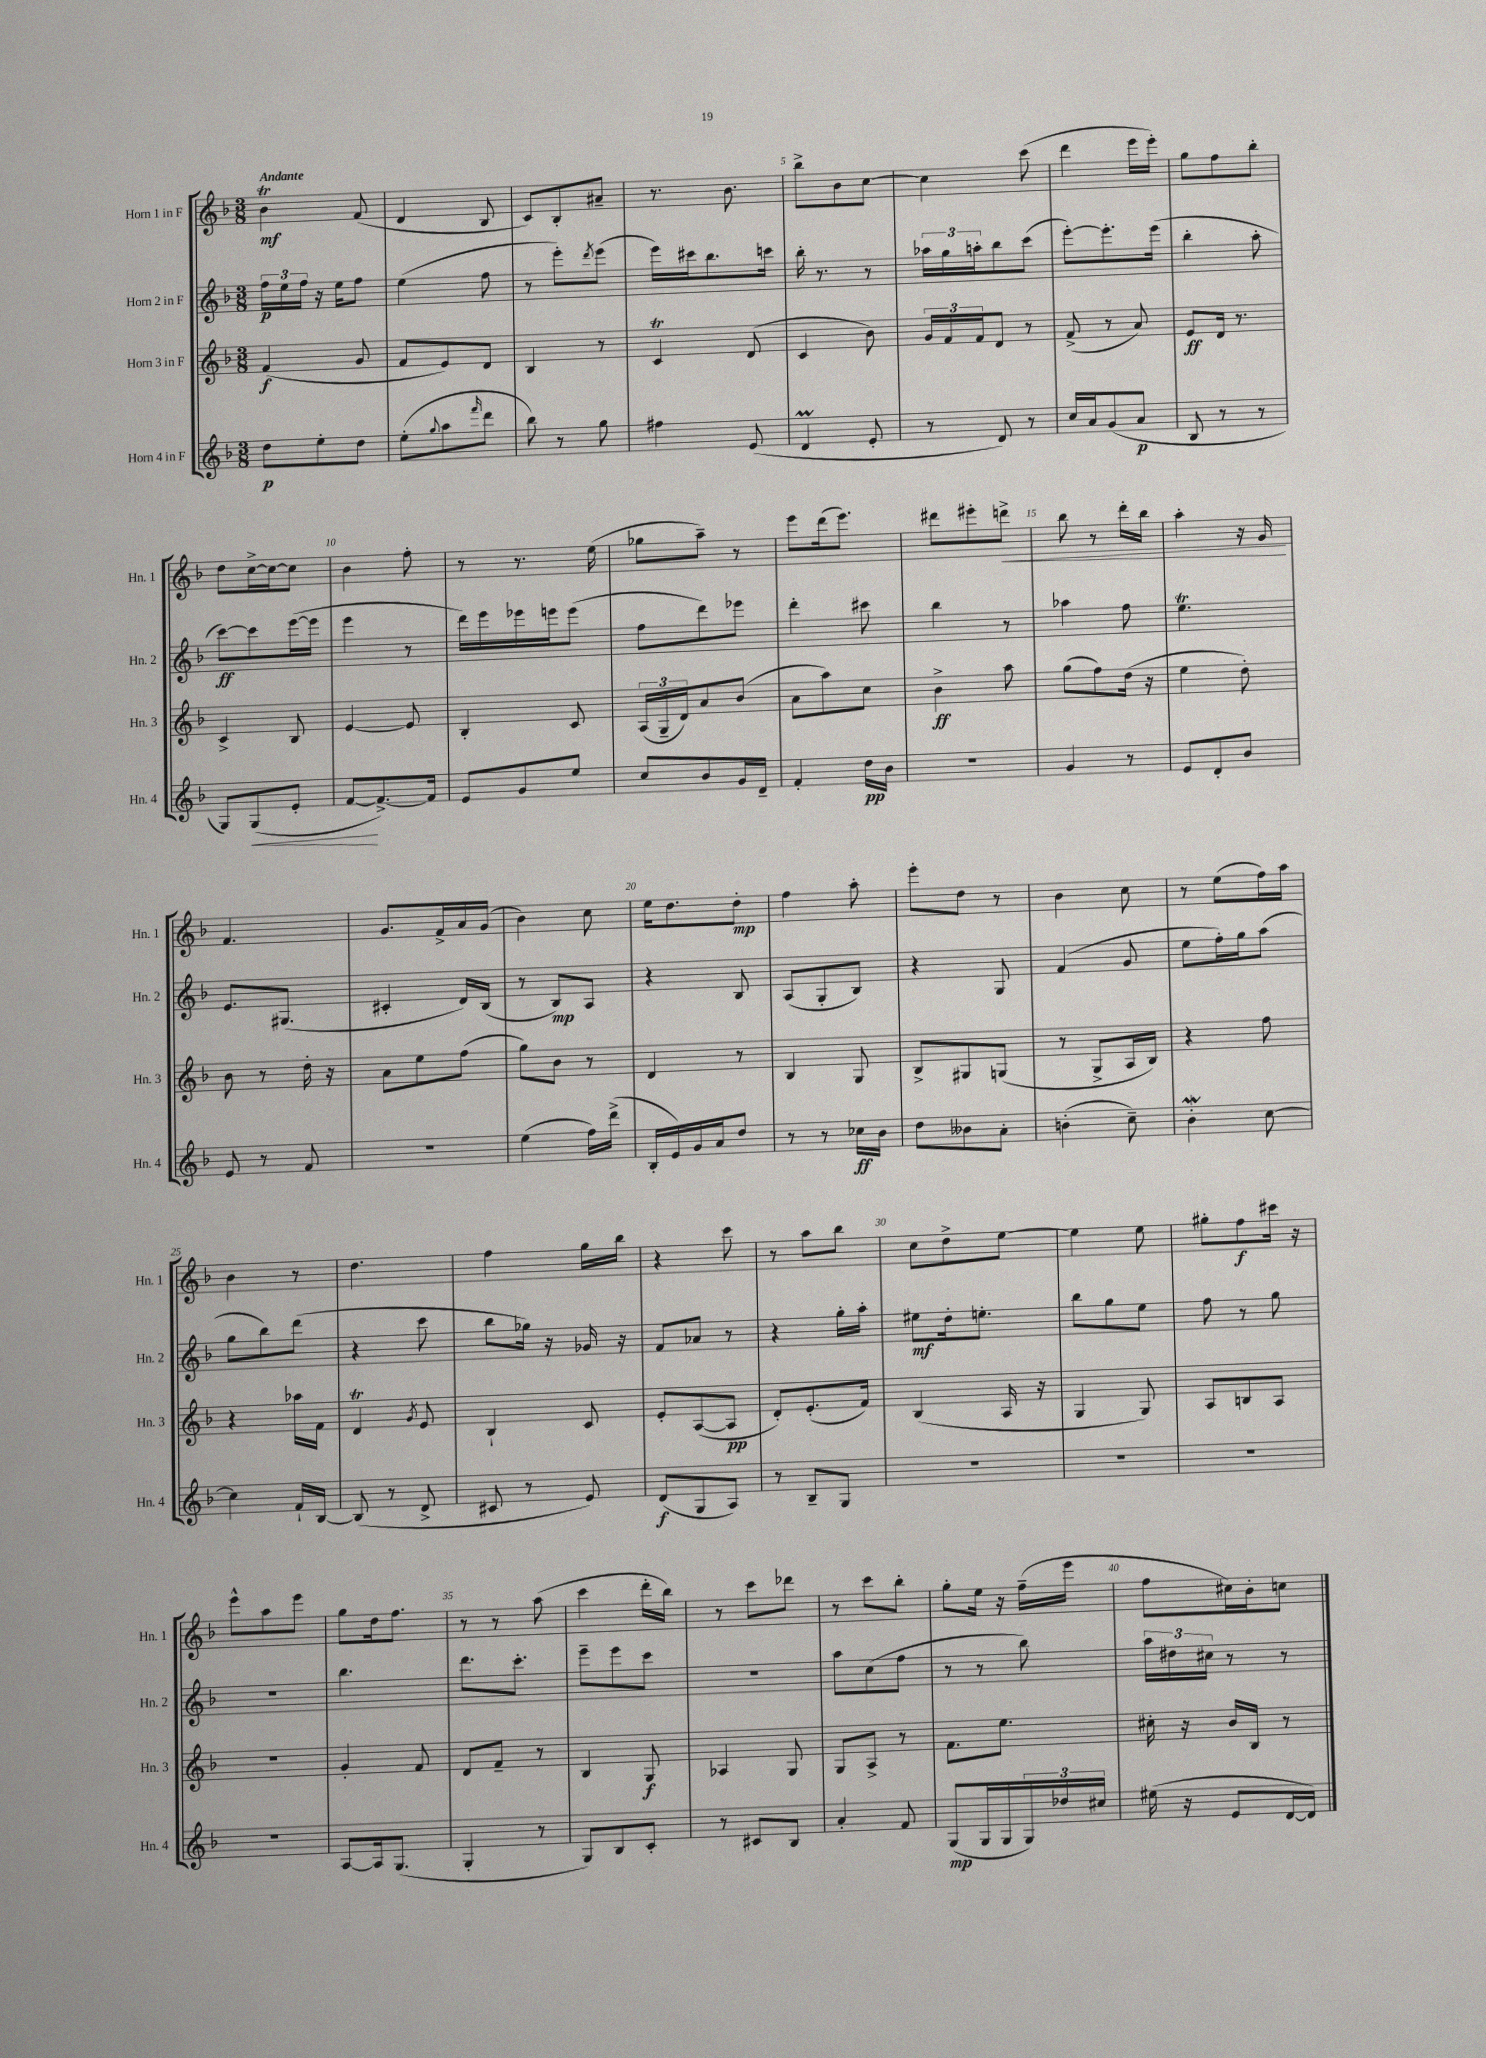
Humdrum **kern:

**kern	**dynam	**kern	**dynam	**kern	**dynam	**kern	**dynam
*part4	*part4	*part3	*part3	*part2	*part2	*part1	*part1
*staff4	*staff4	*staff3	*staff3	*staff2	*staff2	*staff1	*staff1
*I"Horn 4 in F	*	*I"Horn 3 in F	*	*I"Horn 2 in F	*	*I"Horn 1 in F	*
*I'Hn. 4	*	*I'Hn. 3	*	*I'Hn. 2	*	*I'Hn. 1	*
*clefG2	*	*clefG2	*	*clefG2	*	*clefG2	*
*k[b-]	*	*k[b-]	*	*k[b-]	*	*k[b-]	*
*M3/8	*	*M3/8	*	*M3/8	*	*M3/8	*
=1	=1	=1	=1	=1	=1	=1	=1
!	!	!	!	!	!	!LO:TX:a:B:t=Andante	!
8dd\L	p	(4f/	f	24ff\LL	p	4b-T\	mf
.	.	.	.	24ee\	.	.	.
.	.	.	.	24ff\JJ	.	.	.
8ee'\	.	.	.	16r	.	.	.
.	.	.	.	16ee\KL	.	.	.
8dd\J	.	8g/	.	8ff\J	.	(8f/	.
=2	=2	=2	=2	=2	=2	=2	=2
(8ee'\L	.	8f/L	.	(4ee\	.	4d/	.
8qqgg/	.	.	.	.	.	.	.
8aa\	.	8e/)	.	.	.	.	.
16qqfff/	.	.	.	.	.	.	.
8ddd\J	.	8d/J	.	8ff\	.	8B-/	.
=3	=3	=3	=3	=3	=3	=3	=3
8bb-\)	.	4B-/	.	8r	.	8c/L)	.
8r	.	.	.	8eee'\L)	.	8B-'/	.
.	.	.	.	8qddd/	.	.	.
8gg\	.	8r	.	(8eee\J	.	8a#X~/J	.
=4	=4	=4	=4	=4	=4	=4	=4
4ff#X\	.	4cT/	.	16eee\LL)	.	8.r	.
.	.	.	.	16ccc#X\J	.	.	.
.	.	.	.	8.bb-\	.	.	.
.	.	.	.	.	.	8.b-\	.
(8e/	.	(8d/	.	.	.	.	.
.	.	.	.	16cccn\Jk	.	.	.
=5	=5	=5	=5	=5	=5	=5	=5
4dM/	.	4c/	.	16bb-'\	.	8bb-^\L	.
.	.	.	.	8.r	.	.	.
.	.	.	.	.	.	8b-\	.
8e'/	.	8b-\)	.	8r	.	[8cc\J	.
=6	=6	=6	=6	=6	=6	=6	=6
8r	.	24g/LL	.	24aa-X\LL	.	4cc\]	.
.	.	24f/	.	24gg\	.	.	.
.	.	24f/J	.	24aan'\J	.	.	.
8d/)	.	8d/J	.	8bb-\	.	.	.
8r	.	8r	.	(8ccc\J	.	(8ccc\	.
=7	=7	=7	=7	=7	=7	=7	=7
16cc/LL	.	(8f^/	.	[8eee'\L)	.	4ddd\	.
16a/J	.	.	.	.	.	.	.
(8g/	.	8r	.	8.eee'\]	.	.	.
8a/J	p	8a/)	.	.	.	16eee\LL	.
.	.	.	.	(16eee\Jk	.	16eee'\JJ)	.
=8	=8	=8	=8	=8	=8	=8	=8
8B-/	.	8e/L	ff	4bb-'\	.	8gg\L	.
8r	.	16d/Jk	.	.	.	8ff\	.
.	.	8.r	.	.	.	.	.
8r	.	.	.	8aa'\	.	8bb-'\J	.
!!LO:LB:g=z
=9	=9	=9	=9	=9	=9	=9	=9
8G/L)	.	4c^/	.	[8ccc\L)	ff	8dd\L	.
!	!LO:HP:b	!	!	!	!	!	!
(8G/	<	.	.	8ccc\]	.	[16cc^\L	.
.	.	.	.	.	.	16cc\J_	.
8e'/J	.	8B-/	.	([16eee\L	.	8cc\J]	.
.	.	.	.	16eee\JJ]	.	.	.
=10	=10	=10	=10	=10	=10	=10	=10
[8f/L	.	[4e/	.	4eee\	.	4b-\	.
8.f^/_)	[	.	.	.	.	.	.
.	.	8e/]	.	8r	.	8ff'\	.
16f/Jk]	.	.	.	.	.	.	.
=11	=11	=11	=11	=11	=11	=11	=11
8e/L	.	4B-'/	.	16ddd\LL)	.	8r	.
.	.	.	.	16eee\	.	.	.
8g/	.	.	.	16eee-X\	.	8.r	.
.	.	.	.	16eeen\J	.	.	.
8ee/J	.	8c/	.	(8eee\J	.	.	.
.	.	.	.	.	.	(16ee\	.
=12	=12	=12	=12	=12	=12	=12	=12
8cc/L	.	(24A/LL	.	8ff\L	.	8gg-X\L	.
.	.	24G~/	.	.	.	.	.
.	.	24d/J)	.	.	.	.	.
8b-/	.	8a/	.	8ddd\)	.	8aa~\J)	.
16g/L	.	(8b-/J	.	8eee-X\J	.	8r	.
16d~/JJ	.	.	.	.	.	.	.
=13	=13	=13	=13	=13	=13	=13	=13
4f'/	.	8a\L	.	4ddd'\	.	8eee\L	.
.	.	8aa\)	.	.	.	(16ddd\k	.
.	.	.	.	.	.	8.eee\J)	.
16dd\LL	pp	8cc\J	.	8ccc#X\	.	.	.
16b-\JJ	.	.	.	.	.	.	.
=14	=14	=14	=14	=14	=14	=14	=14
4.r	.	4b-^\	ff	4bb-\	.	8ddd#X\L	.
.	.	.	.	.	.	8eee#X'\	.
!	!	!	!	!	!	!	!LO:HP:b
.	.	8aa\	.	8r	.	8dddn^\J	<
=15	=15	=15	=15	=15	=15	=15	=15
4g/	.	(8gg\L	.	4aa-X\	.	8bb-\	.
.	.	8ff\)	.	.	.	8r	.
8r	.	(16dd\Jk	.	8ff\	.	16ddd'\LL	.
.	.	16r	.	.	.	16bb-\JJ	.
=16	=16	=16	=16	=16	=16	=16	=16
8e/L	.	4ee\	.	4.eet\	.	4aa'\	.
8d'/	.	.	.	.	.	.	.
8b-/J	.	8dd'\)	.	.	.	16r	.
.	.	.	.	.	.	16g/	.
.	.	.	.	.	.	.	[
!!LO:LB:g=z
=17	=17	=17	=17	=17	=17	=17	=17
8e/	.	8b-\	.	8.e/L	.	4.f/	.
8r	.	8r	.	.	.	.	.
.	.	.	.	(8.G#X/J	.	.	.
8f/	.	16dd'\	.	.	.	.	.
.	.	16r	.	.	.	.	.
=18	=18	=18	=18	=18	=18	=18	=18
4.r	.	8a\L	.	4c#X'/	.	8.g/L	.
.	.	8ee\	.	.	.	.	.
.	.	.	.	.	.	16f^/L	.
.	.	(8ff\J	.	16d/LL)	.	16a/	.
.	.	.	.	(16B-/JJ	.	(16g/JJ	.
=19	=19	=19	=19	=19	=19	=19	=19
(4ee\	.	8gg\L)	.	8r	.	4b-\)	.
.	.	8b-\J	.	8B-/L)	mp	.	.
16ff\LL)	.	8r	.	8A/J	.	8cc\	.
(16ddd^\JJ	.	.	.	.	.	.	.
=20	=20	=20	=20	=20	=20	=20	=20
16B-'/LL	.	4d/	.	4r	.	16ee\KL	.
16e/)	.	.	.	.	.	8.dd\	.
16g/	.	.	.	.	.	.	.
16a/J	.	.	.	.	.	.	.
8dd/J	.	8r	.	8B-/	.	8dd'\J	mp
=21	=21	=21	=21	=21	=21	=21	=21
8r	.	4B-/	.	(8A/L	.	4ff\	.
8r	.	.	.	8G'/	.	.	.
16cc-X\LL	ff	8G/	.	8B-/J)	.	8aa'\	.
16b-\JJ	.	.	.	.	.	.	.
=22	=22	=22	=22	=22	=22	=22	=22
8dd\L	.	8B-^/L	.	4r	.	8eee'\L	.
8b--X\	.	8G#X/	.	.	.	8dd\J	.
8a'\J	.	(8Gn/J	.	8G/	.	8r	.
=23	=23	=23	=23	=23	=23	=23	=23
(4bn'\	.	8r	.	(4f/	.	4b-\	.
.	.	8G^/L	.	.	.	.	.
8cc~\)	.	16A/L	.	8g/	.	8cc\	.
.	.	16B-/JJ)	.	.	.	.	.
=24	=24	=24	=24	=24	=24	=24	=24
4b-w'\	.	4r	.	8ee\L	.	8r	.
.	.	.	.	16ff'\L)	.	(8ee\L	.
.	.	.	.	16gg\J	.	.	.
[8cc\	.	8ff\	.	(8aa\J	.	16ff\L)	.
.	.	.	.	.	.	16aa\JJ	.
!!LO:LB:g=z
=25	=25	=25	=25	=25	=25	=25	=25
4cc\]	.	4r	.	8gg\L	.	4b-\	.
.	.	.	.	8bb-\)	.	.	.
16f`/LL	.	16aa-X\LL	.	(8ddd\J	.	8r	.
[16B-/JJ	.	16f\JJ	.	.	.	.	.
=26	=26	=26	=26	=26	=26	=26	=26
(8B-/]	.	4dT/	.	4r	.	4.dd\	.
8r	.	.	.	.	.	.	.
.	.	8qg/	.	.	.	.	.
8d^/	.	8e/	.	8ccc\	.	.	.
=27	=27	=27	=27	=27	=27	=27	=27
8c#X/	.	4B-`/	.	8bb-\L	.	4ff\	.
8r	.	.	.	16gg-X\Jk)	.	.	.
.	.	.	.	16r	.	.	.
8e/)	.	8c/	.	16g-X/	.	16gg\LL	.
.	.	.	.	16r	.	16bb-\JJ	.
=28	=28	=28	=28	=28	=28	=28	=28
(8d/L	f	8e'/L	.	8f/L	.	4r	.
8G/	.	([8A/	.	8a-X/J	.	.	.
8A/J)	.	8A/J]	pp	8r	.	8ccc\	.
=29	=29	=29	=29	=29	=29	=29	=29
8r	.	8d'/L)	.	4r	.	8r	.
8B-~/L	.	(8.e'/	.	.	.	8aa\L	.
8G/J	.	.	.	16gg'\LL	.	8bb-\J	.
.	.	16f/Jk)	.	16aa'\JJ	.	.	.
=30	=30	=30	=30	=30	=30	=30	=30
4.r	.	(4B-/	.	8ee#X\L	mf	8cc\L	.
.	.	.	.	16dd'\k	.	8dd^\	.
.	.	.	.	8.een'\J	.	.	.
.	.	16A/	.	.	.	[8ee\J	.
.	.	16r	.	.	.	.	.
=31	=31	=31	=31	=31	=31	=31	=31
4.r	.	4G/	.	8bb-\L	.	4ee\]	.
.	.	.	.	8gg\	.	.	.
.	.	8G/)	.	8ee\J	.	8ee\	.
=32	=32	=32	=32	=32	=32	=32	=32
4.r	.	8A/L	.	8ff\	.	8gg#X'\L	.
.	.	8Bn/	.	8r	.	8ff\	f
.	.	8A/J	.	8gg\	.	16ccc#X\Jk	.
.	.	.	.	.	.	16r	.
!!LO:LB:g=z
=33	=33	=33	=33	=33	=33	=33	=33
4.r	.	4.r	.	4.r	.	8eee^^\L	.
.	.	.	.	.	.	8aa\	.
.	.	.	.	.	.	8eee\J	.
=34	=34	=34	=34	=34	=34	=34	=34
[8A/L	.	4g'/	.	4.bb-\	.	8gg\L	.
16A/k]	.	.	.	.	.	16dd\k	.
(8.G/J	.	.	.	.	.	8.ff\J	.
.	.	8f/	.	.	.	.	.
=35	=35	=35	=35	=35	=35	=35	=35
4G'/	.	8d/L	.	8.ddd\L	.	8r	.
.	.	8f~/J	.	.	.	8r	.
.	.	.	.	8.ccc'\J	.	.	.
8r	.	8r	.	.	.	(8aa\	.
=36	=36	=36	=36	=36	=36	=36	=36
8G/L)	.	4B-/	.	8eee~\L	.	4ccc\	.
8B-/	.	.	.	8eee\	.	.	.
8c'/J	.	8G/	f	8ccc\J	.	16ddd'\LL	.
.	.	.	.	.	.	16bb-\JJ)	.
=37	=37	=37	=37	=37	=37	=37	=37
8r	.	4A-X/	.	4.r	.	8r	.
8c#X/L	.	.	.	.	.	8ccc\L	.
8B-/J	.	8G/	.	.	.	8ddd-X\J	.
=38	=38	=38	=38	=38	=38	=38	=38
4a'/	.	8G/L	.	8aa\L	.	8r	.
.	.	8A^/J	.	(8cc\	.	8ccc\L	.
8f/	.	8r	.	8ff\J	.	8bb-'\J	.
=39	=39	=39	=39	=39	=39	=39	=39
(8G/L	mp	8.f\L	.	8r	.	8gg'\L	.
16G/L	.	.	.	8r	.	16ee\Jk	.
16G/	.	8.ee\J	.	.	.	16r	.
24G/)	.	.	.	8bb-\)	.	(16ff~\LL	.
24dd-X/	.	.	.	.	.	.	.
.	.	.	.	.	.	16eee\JJ	.
24cc#X/JJ	.	.	.	.	.	.	.
=40	=40	=40	=40	=40	=40	=40	=40
(16ee#X\	.	16cc#X'\	.	24aa\LL	.	8ff\L	.
.	.	.	.	24dd#X\	.	.	.
16r	.	16r	.	.	.	.	.
.	.	.	.	24cc#X\JJ	.	.	.
8e/L	.	16b-/LL	.	8r	.	16cc#X\L)	.
.	.	16B-/JJ	.	.	.	16b-'\J	.
[16d/L	.	8r	.	8r	.	8ccn\J	.
16d/JJ])	.	.	.	.	.	.	.
==	==	==	==	==	==	==	==
*-	*-	*-	*-	*-	*-	*-	*-
